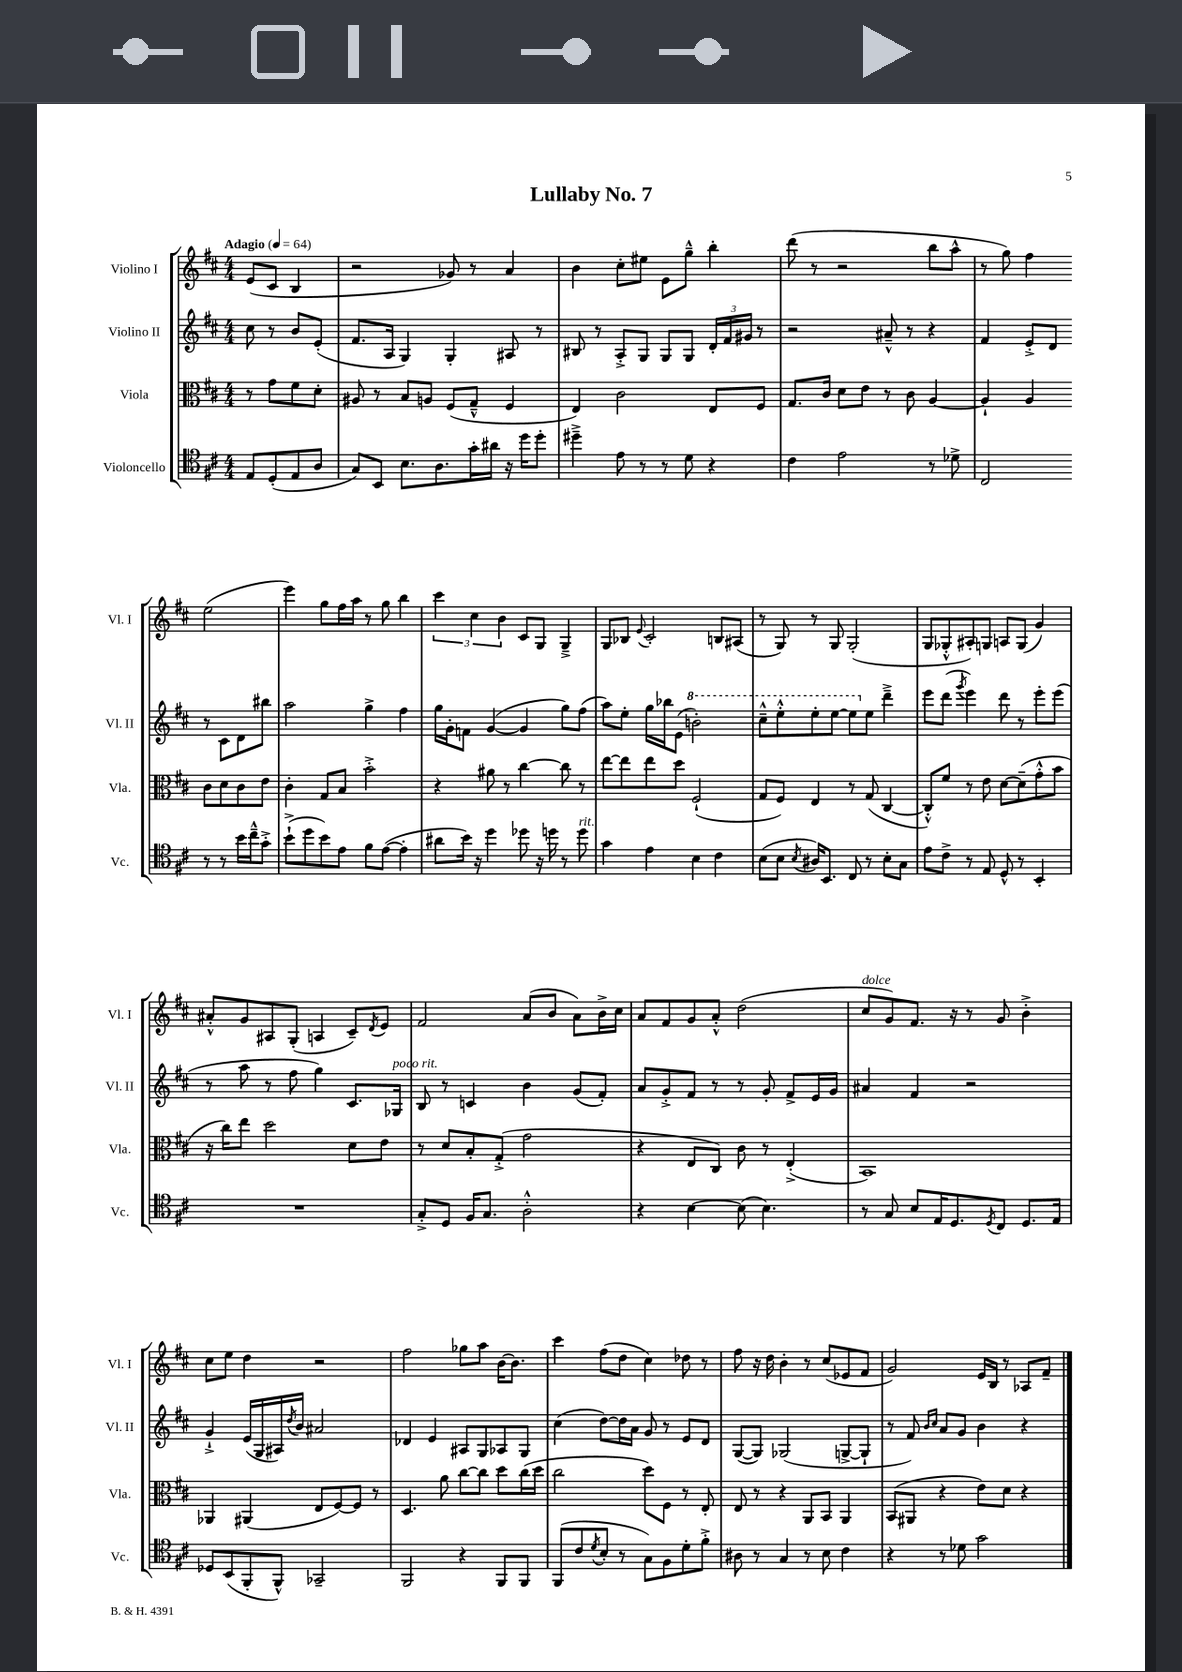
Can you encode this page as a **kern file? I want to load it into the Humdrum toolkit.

**kern	**kern	**kern	**kern
*staff4	*staff3	*staff2	*staff1
*clefC4	*clefC3	*clefG2	*clefG2
*k[f#c#]	*k[f#c#]	*k[f#c#]	*k[f#c#]
*M4/4	*M4/4	*M4/4	*M4/4
*MM64	*MM64	*MM64	*MM64
8E/L	8r	8cc#\	(8e/L
(8D'/	8g\L	8r	8c#/J
8E/	8f#\	8b/L	4B/
8A/J	8d'\J	(8e'/J	.
=	=	=	=
8G/L)	8A#/	8.f#/L	2r
8BB/J	8r	.	.
.	.	16A/Jk	.
8.B\L	8B/L	4G/)	.
.	8A/J	.	.
8.A\	.	.	.
.	(8F#/L	4G'/	8g-/)
16g'\L	8G~^^/J	.	8r
16a#\JJ	.	.	.
16r	4F#/	8A#/	4a/
16dd\LK	.	.	.
8dd'\J	.	8r	.
=	=	=	=
4dd#~^\	4E/)	8B#/	4b\
.	.	8r	.
8e\	2c#\	8A'^/L	8cc#'\L
8r	.	8G/J	8ee#\J
8r	.	8G/L	8e\L
8d\	.	8G/J	8gg~^^\J
4r	8E/L	24d'/LL	4bb'\
.	.	24f#/	.
.	.	24g#/JJ	.
.	8F#/J	8r	.
=	=	=	=
4c#\	8.G/L	2r	(8ddd\
.	.	.	8r
.	16c#/Jk	.	.
2e\	8d\L	.	2r
.	8e\J	.	.
.	8r	8a#~^^/	.
.	8c#\	8r	.
8r	[4A/	4r	8bb\L
8d-^\	.	.	8aa^^\J
=	=	=	=
2C#/	4A`/]	4f#/	8r
.	.	.	8gg\)
.	4A/	8e'^/L	4ff#\
.	.	8d/J	.
8r	8c#\L	8r	(2ee\
8r	8d\	8c#\L	.
16b\LL	8c#\	8d\	.
16cc#~^^\J	.	.	.
8g'^\J	8e\J	8bb#\J	.
=	=	=	=
(8b`^\L	4c#'\	2aa\	4eee\)
8dd\	.	.	.
8b\)	8G/L	.	8gg\L
8e\J	8B/J	.	16ff#\L
.	.	.	16aa\JJ
8f#\L	2b'^\	4gg^\	8r
([8e\J	.	.	8gg\
4e'\]	.	4ff#\	4bb\
=	=	=	=
8a#\L	4r	16gg\LL	6ccc#\
.	.	16g'\J	.
16b\Jk)	.	8f\J	.
.	.	.	6cc#\
16r	.	.	.
4dd\	8a#\	([4g/	.
.	.	.	6b\
.	8r	.	.
8dd-\	[4cc#\	4g/]	8c#/L
16r	.	.	8G/J
16dd\	.	.	.
8r	8cc#\]	8gg\L)	4G~^/
8dd\	8r	(8ff#\J	.
=	=	=	=
4g\	[8ee\L	8aa\L)	8G/L
.	8ee\]	8ee'\J	8B-/J
.	.	.	8qqe/
4e\	8ee\	16gg\LL	2c#'/
.	.	16bb-\J	.
.	8dd\J	(8e\J	.
4B\	(2F#`/	2bb'\)	.
4c#\	.	.	8B/L
.	.	.	(8A#/J
=	=	=	=
(8B\L	8G/L	8ccc#~^^\L	8r
8B\J	8F#/J)	8eee'^^\	8G/)
8qB/	.	.	.
16A#/LK)	4E/	8eee'\	8r
8.BB/J	.	.	.
.	.	[8eee\J	8G/
8C#/	8r	8eee\]L	(2G'/
8r	(8G/	8ee\J	.
8B'\L	[4C#/	4ddd~^\	.
8G\J	.	.	.
=	=	=	=
8e\L	8C#'^^/]L)	8eee\L	8G/L
8c#^\J	8f#/J	(8ddd\J	8G-'^^/
.	.	8qggg/	.
8r	8r	4eee\)	8A#'/)
8E/	8e\	.	8G/J
8D^^/	[8d\L	8ddd\	8A/L
8r	(8d~\]	8r	(8G/J
4BB'/	8g'^^\	8eee'\L	4g/)
.	8b\J	(8eee\J	.
=	=	=	=
1r	16r	8r	8a#'^^/L
.	16cc#\LK)	.	.
.	8ee\J	8aa\	8g/
.	2dd\	8r	8A#/
.	.	8ff#\	(8G'/J
.	.	4gg\)	4A/
.	8d\L	8.c#/L	8c#~/L)
.	.	.	8qd/
.	8e\J	.	8e/J
.	.	16G-/Jk	.
=	=	=	=
8G'^/L	8r	8B/	2f#/
8D/J	8d/L	8r	.
16F#/LK	8B'/	4c/	.
8.G/J	.	.	.
.	(8G'^/J	.	.
2A'^^\	2g\	4b\	(8a/L
.	.	.	8b/J
.	.	(8g/L	8a\L)
.	.	8f#'/J)	16b^\L
.	.	.	16cc#\JJ
=	=	=	=
4r	4r	8a/L	8a/L
.	.	8g'^/	8f#/
[4B\	8E/L	8f#/J	8g/
.	8C#/J)	8r	8a'^^/J
(8B\]	8c#\	8r	(2dd\
4.B\)	8r	8g'/	.
.	(4E'^/	8f#^/L	.
.	.	16e/L	.
.	.	16g/JJ	.
=	=	=	=
8r	1BB)	4a#/	8cc#/L
8G/	.	.	8g/)
8B/L	.	4f#/	8.f#/J
16E/K	.	.	.
8.D/	.	.	16r
.	.	2r	8r
8qD/	.	.	.
8C#/J	.	.	8g/
8.D/L	.	.	4b'^\
16E/Jk	.	.	.
=	=	=	=
8D-/L	4AA-/	4g`^/	8cc#\L
(8BB/	.	.	8ee\J
8FF#'/	(4AA#/	(16e/LL	4dd\
.	.	16G/	.
8FF#^^/J)	.	16A#/)	.
.	.	8qdd/	.
.	.	16b/JJ	.
2GG-~/	8E/L	2a#/	2r
.	[8F#/)	.	.
.	8F#/]J	.	.
.	8r	.	.
=	=	=	=
2FF#/	4.D/	4d-/	2ff#\
.	.	4e/	.
.	8a\	.	.
4r	[8cc#\L	8A#/L	8gg-\L
.	8cc#\]J	8G/	8aa\J
8FF#/L	8dd\L	8A-/	[16b\LK
.	.	.	8.b\]J
8FF#/J	(16cc#\L	8G/J	.
.	16dd\JJ	.	.
=	=	=	=
(8FF#/L	2cc#\	(4cc#\	4ccc#\
8c#/	.	.	.
8qd/	.	.	.
8B'/J	.	[8dd\L)	(8ff#\L
8r	.	16dd\]L	8dd\J
.	.	16a\JJ	.
8G\L)	8dd\L)	8g/	4cc#\)
8F#\	8F#\J	8r	.
8d'\	8r	8e/L	8dd-\
8f#'^\J	8E'/	8d/J	8r
=	=	=	=
8A#\	8E/	([8G/L	8ff#\
8r	8r	8G/]J)	16r
.	.	.	16dd\
4G/	4r	(2G-/	4b'\
8r	8AA/L	.	8r
8B\	8BB/J	.	(8cc#/L
4c#\	4AA/	[8G^/L	8e-/
.	.	8G`/]J	8f#/J
=	=	=	=
4r	(8BB/L	8r	2g/)
.	8AA#/J	8f#/)	.
.	.	16qqb/LL	.
.	.	16qqcc#/JJ	.
8r	4r	8a/L	.
8d-\	.	8g/J	.
2g\	8e\L)	4b\	16e/LL
.	.	.	16B/JJ
.	8d\J	.	8r
.	4r	4r	8A-/L
.	.	.	8f#~/J
==	==	==	==
*-	*-	*-	*-
